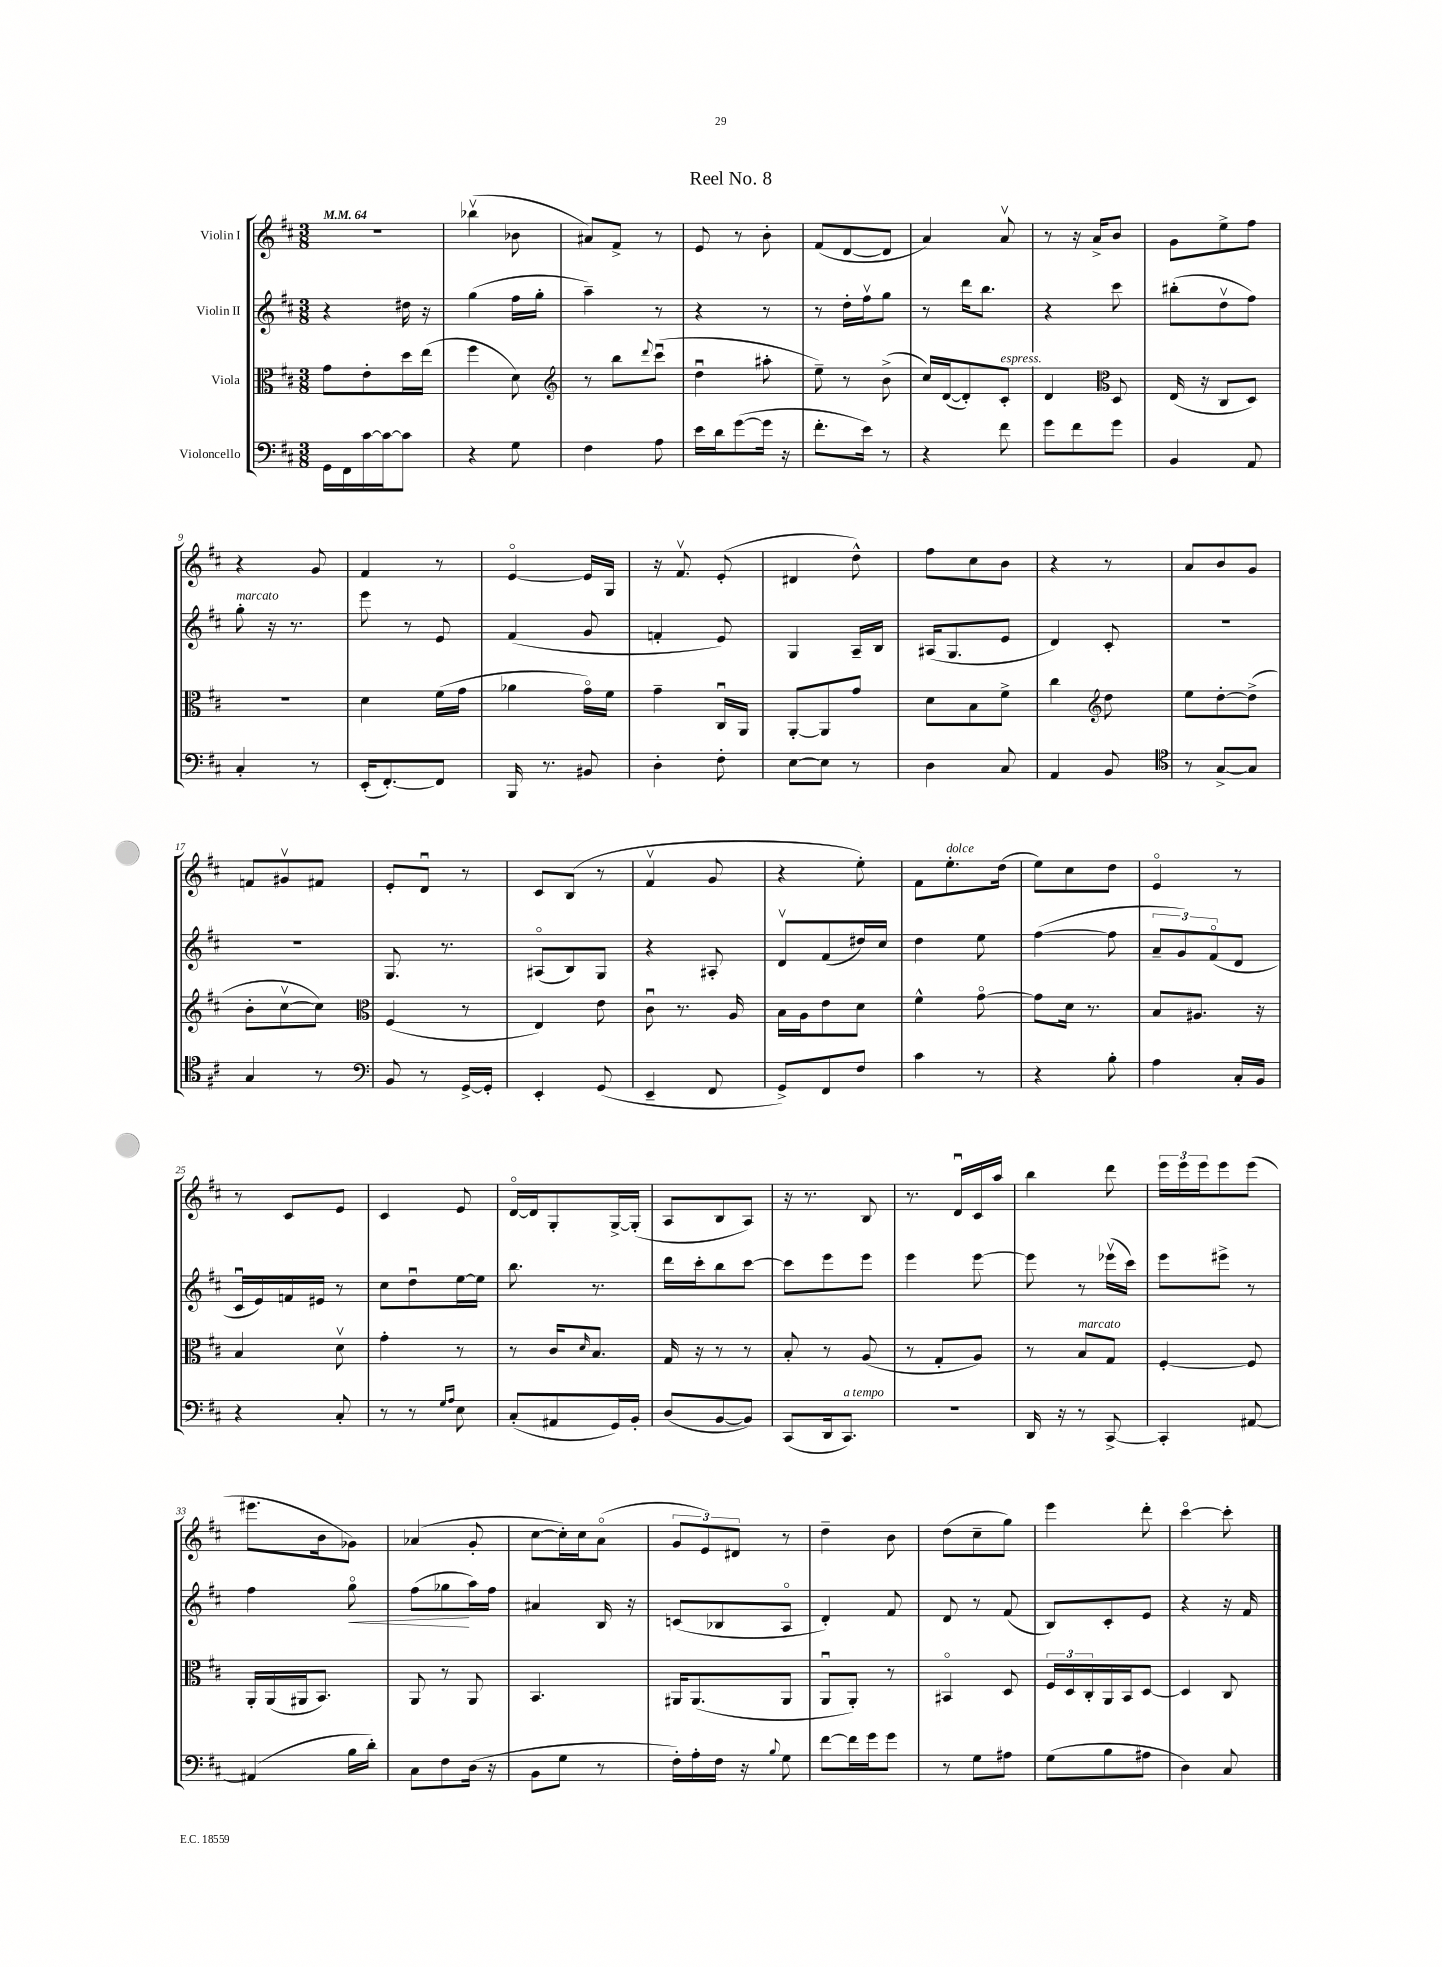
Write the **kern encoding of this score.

**kern	**kern	**kern	**kern
*staff4	*staff3	*staff2	*staff1
*clefF4	*clefC3	*clefG2	*clefG2
*k[f#c#]	*k[f#c#]	*k[f#c#]	*k[f#c#]
*M3/8	*M3/8	*M3/8	*M3/8
*MM64	*MM64	*MM64	*MM64
16GG\LL	8g\L	4r	4.r
16FF#\	.	.	.
[16c#\	8e'\	.	.
16c#\_J	.	.	.
8c#\]J	16dd\L	16dd#\	.
.	(16ee\JJ	16r	.
=	=	=	=
4r	4ff#\	(4gg\	(4bb-v\
8G\	8d\)	16ff#\LL	8b-\
.	.	16gg'\JJ	.
=	=	=	=
*	*clefG2	*	*
4F#\	8r	4aa~\)	8a#/L)
.	8bb\L	.	8f#^/J
.	8qqddd/	.	.
8A\	(8ccc#u\J	8r	8r
=	=	=	=
16e\LL	4ddu\	4r	8e/
16d\J	.	.	.
([8g\	.	.	8r
16g\]Jk	8aa#'\	8r	8b'\
16r	.	.	.
=	=	=	=
8.f#'\L	8ee~\)	8r	(8f#/L
.	8r	16dd'\LL	[8d/
16e\Jk)	.	16ff#v\J	.
8r	(8b^\	8gg\J	8d/]J
=	=	=	=
4r	16cc#/LL)	8r	4a/)
.	([16d/J	.	.
.	8d'/])	16ddd\LK	.
.	.	8.bb\J	.
8f#\	8c#'/J	.	8av/
=	=	=	=
8g\L	4d/	4r	8r
8f#\	.	.	16r
.	.	.	16a^/LK
*	*clefC3	*	*
8g\J	8D/	8ccc#\	8b/J
=	=	=	=
4BB/	(16E/	(8bb#'\L	8g\L
.	16r	.	.
.	8C#/L	8ddv\	8ee^\
8AA/	8D/J)	8ff#\J)	8ff#\J
=	=	=	=
4C#'/	4.r	8gg'\	4r
.	.	16r	.
.	.	8.r	.
8r	.	.	8g/
=	=	=	=
(16EE'/LK	4d\	8eee\	4f#/
[8.FF#'/)	.	.	.
.	.	8r	.
8FF#/]J	(16f#\LL	8e/	8r
.	16g\JJ	.	.
=	=	=	=
16BBB/	4a-\	(4f#/	[4eo/
8.r	.	.	.
8BB#/	16go\LL)	8g/	16e/]LL
.	16f#\JJ	.	16G/JJ
=	=	=	=
4D'\	4g~\	4f'/	16r
.	.	.	8.f#v/
8F#'\	16C#u/LL	8e/)	(8e'/
.	16AA/JJ	.	.
=	=	=	=
[8E\L	[8AA'/L	4G/	4d#/
8E\]J	8AA/]	.	.
8r	8g/J	16A~/LL	8dd^^\)
.	.	16B/JJ	.
=	=	=	=
4D\	8d\L	(16A#/LK	8ff#\L
.	.	8.G/	.
.	8B\	.	8cc#\
8C#/	8f#^\J	8e/J	8b\J
=	=	=	=
4AA/	4cc#\	4d/)	4r
*	*clefG2	*	*
8BB/	8dd\	8c#'/	8r
=	=	=	=
*clefC4	*	*	*
8r	8ee\L	4.r	8a/L
[8G^/L	[8dd'\	.	8b/
8G/]J	(8dd^\]J	.	8g/J
=	=	=	=
4G/	8b'\L	4.r	8f/L
.	[8cc#v\	.	8g#v/
8r	8cc#\]J)	.	8f#/J
=	=	=	=
*clefF4	*clefC3	*	*
8BB/	(4F#/	8.G/	8e'/L
8r	.	.	8du/J
.	.	8.r	.
[16GG^/LL	8r	.	8r
16GG'/]JJ	.	.	.
=	=	=	=
4EE'/	4E/)	(8A#o/L	8c#/L
.	.	8B/)	(8B/J
(8GG/	8e\	8G/J	8r
=	=	=	=
4EE~/	8c#u\	4r	4f#v/
.	8.r	.	.
8FF#/	.	8A#'/	8g/
.	16A/	.	.
=	=	=	=
8GG^/L)	16B\LL	8dv/L	4r
.	16A\J	.	.
8FF#/	8e\	(8f#/	.
8F#/J	8d\J	16dd#/L)	8ee'\)
.	.	16cc#/JJ	.
=	=	=	=
4c#\	4f#^^\	4dd\	8f#\L
.	.	.	8.ee'\
8r	[8go\	8ee\	.
.	.	.	(16dd\Jk
=	=	=	=
4r	8g\]L	([4ff#\	8ee\L)
.	16d\Jk	.	8cc#\
.	8.r	.	.
8B'\	.	8ff#\]	8dd\J
=	=	=	=
4A\	8B/L	12a~/L	4eo/
.	.	12g/)	.
.	8.A#/J	.	.
.	.	(12f#o/	.
16C#'/LL	.	8d/J	8r
16BB/JJ	16r	.	.
=	=	=	=
4r	4B/	16c#u/LL	8r
.	.	16e/)	.
.	.	16f/	8c#/L
.	.	16e#/JJ	.
8C#'/	8dv\	8r	8e/J
=	=	=	=
8r	4g'\	8cc#\L	4c#/
8r	.	8ddu\	.
16qqG/LL	.	.	.
16qqA/JJ	.	.	.
8E\	8r	[16ee\L	8e/
.	.	16ee\]JJ	.
=	=	=	=
(8C#'/L	8r	8.bb\	[16do/LL
.	.	.	16d/]J
8AA#/	16c#/LK	.	8G'/
.	16qqd/	.	.
.	8.B/J	8.r	.
16GG/L)	.	.	[16G^/L
16BB'/JJ	.	.	(16G'/]JJ
=	=	=	=
(8D/L	16G/	16ddd\LL	8A/L
.	16r	16ccc#'\J	.
[8BB/	8r	8bb\	8B/
8BB/]J)	8r	[8ccc#\J	8A/J)
=	=	=	=
(8CC#/L	8B'/	8ccc#\]L	16r
.	.	.	8.r
16DD/k	8r	8eee\	.
8.CC#/J)	.	.	.
.	(8A/	8eee\J	8B/
=	=	=	=
4.r	8r	4eee\	8.r
.	8G'/L	.	.
.	.	.	16du/LL
.	8A/J)	[8eee\	16c#/
.	.	.	16aa/JJ
=	=	=	=
16DD/	8r	8eee\]	4bb\
16r	.	.	.
8r	8B/L	8r	.
[8CC#^/	8G/J	(16eee-v\LL	8ddd\
.	.	16ccc#\JJ)	.
=	=	=	=
4CC#'/]	[4F#'/	8eee\L	24eee\LL
.	.	.	24eee\
.	.	.	24eee\J
.	.	8eee#^\J	8eee\
[8AA#/	8F#/]	8r	(8eee\J
=	=	=	=
(4AA#/]	16AA'/LL	4ff#\	8.eee#\L
.	(16AA/	.	.
.	16AA#/J	.	.
.	8.BB/J)	.	16b\k
16B\LL	.	8ggo\	8g-\J)
16d'\JJ)	.	.	.
=	=	=	=
8C#\L	8AA/	(8ff#\L	(4a-/
8F#\	8r	8gg-\	.
(16D\Jk	8AA/	16aa\L)	8g'/
16r	.	16ff#\JJ	.
=	=	=	=
8BB\L	4.BB/	4a#/	[8cc#\L
8G\J	.	.	16cc#'\]L)
.	.	.	16cc#\J
8r	.	16B/	(8ao\J
.	.	16r	.
=	=	=	=
16F#'\LL)	16AA#/LK	(8c/L	12g/L
16A'\	(8.AA#/	.	.
.	.	.	12e/)
16F#\JJ	.	8B-/	.
.	.	.	12d#/J
16r	.	.	.
8qqB/	.	.	.
8G\	8AA#/J	8Ao/J	8r
=	=	=	=
[8f#\L	8AAu/L	4d'/)	4dd~\
16f#\]L	8AA'/J)	.	.
16g\J	.	.	.
8g\J	8r	8f#/	8b\
=	=	=	=
8r	4BB#o/	8d/	(8dd\L
8G\L	.	8r	8cc#~\
8A#\J	8D/	(8f#/	8gg\J)
=	=	=	=
(8G\L	24F#/LL	8B/L)	4eee\
.	24D/	.	.
.	24C#'/	.	.
8B\	16AA/	8c#'/	.
.	16BB/J	.	.
8A#\J	[8D/J	8e/J	8ddd'\
=	=	=	=
4D\)	4D/]	4r	[4ccc#o\
8C#/	8C#/	16r	8ccc#'\]
.	.	16f#/	.
==	==	==	==
*-	*-	*-	*-
